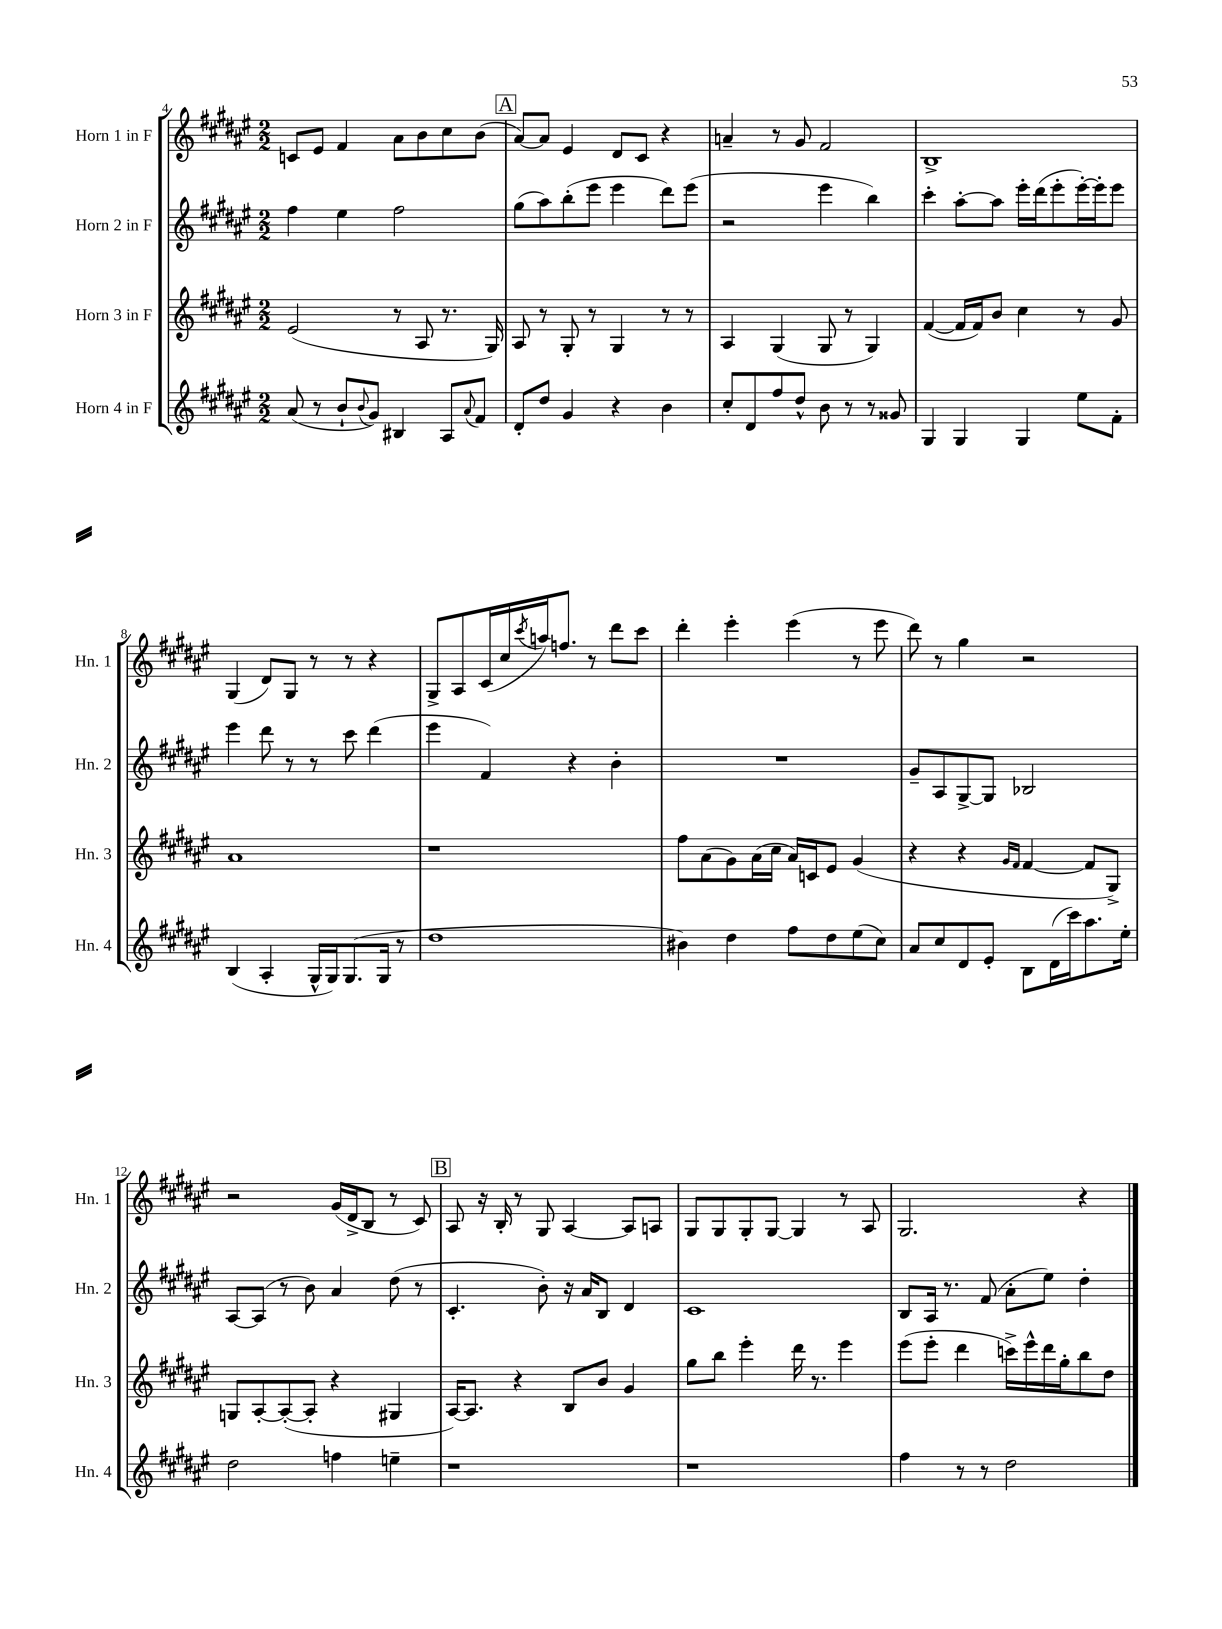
<<
\new StaffGroup <<
\new Staff = "s0" \with { instrumentName = "Horn 1 in F" shortInstrumentName = "Hn. 1" } {
    \clef treble \key fis \major \numericTimeSignature \time 2/2
    c'8 eis'8 fis'4 ais'8 b'8 cis''8 b'8( |
    \mark \markup { \box "A" } ais'8~) ais'8 eis'4 dis'8 cis'8 r4 |
    a'4-- r8 gis'8 fis'2 |
    b1-> |
    gis4( dis'8) gis8 r8 r8 r4 |
    gis8-> ais8 cis'16( cis''16 \acciaccatura { cis'''8 } a''16) f''8. r8 dis'''8 cis'''8 |
    dis'''4-. eis'''4-. eis'''4( r8 eis'''8 |
    dis'''8) r8 gis''4 r2 |
    r2 gis'16( dis'16-> b8 r8 cis'8) |
    \mark \markup { \box "B" } ais8 r16 b16-. r8 gis8 ais4~ ais8 a8 |
    gis8 gis8 gis8-. gis8~ gis4 r8 ais8 |
    gis2. r4 \bar "|." |
}
\new Staff = "s1" \with { instrumentName = "Horn 2 in F" shortInstrumentName = "Hn. 2" } {
    \clef treble \key fis \major \numericTimeSignature \time 2/2
    fis''4 eis''4 fis''2 |
    \mark \markup { \box "A" } gis''8( ais''8) b''8-.( eis'''8 eis'''4 dis'''8) eis'''8( |
    r2 eis'''4 b''4) |
    cis'''4-. ais''8~-. ais''8 eis'''16-. dis'''16( eis'''8-. eis'''16~-.) eis'''16-. eis'''8 |
    eis'''4 dis'''8 r8 r8 cis'''8 dis'''4( |
    eis'''4 fis'4) r4 b'4-. |
    R1 |
    gis'8-- ais8 gis8~-> gis8 bes2 |
    ais8~ ais8( r8 b'8) ais'4 dis''8( r8 |
    \mark \markup { \box "B" } cis'4.-. b'8-.) r16 ais'16 b8 dis'4 |
    cis'1 |
    b8 ais16 r8. fis'8( ais'8-. eis''8) dis''4-. \bar "|." |
}
\new Staff = "s2" \with { instrumentName = "Horn 3 in F" shortInstrumentName = "Hn. 3" } {
    \clef treble \key fis \major \numericTimeSignature \time 2/2
    eis'2( r8 ais8 r8. gis16) |
    \mark \markup { \box "A" } ais8 r8 gis8-. r8 gis4 r8 r8 |
    ais4 gis4( gis8 r8 gis4) |
    fis'4~( fis'16 fis'16) b'8 cis''4 r8 gis'8 |
    ais'1 |
    r1 |
    fis''8 ais'8( gis'8) ais'16( cis''16 ais'16) c'16 eis'8 gis'4( |
    r4 r4 \grace { gis'16 fis'16 } fis'4~ fis'8 gis8->) |
    g8 ais8~-. ais8~-.( ais8-. r4 gis4 |
    \mark \markup { \box "B" } ais16~) ais8. r4 b8 b'8 gis'4 |
    gis''8 b''8 eis'''4-. dis'''16 r8. eis'''4 |
    eis'''8( eis'''8-. dis'''4 c'''16->) eis'''16-^ dis'''16 gis''16-. b''8 dis''8 \bar "|." |
}
\new Staff = "s3" \with { instrumentName = "Horn 4 in F" shortInstrumentName = "Hn. 4" } {
    \clef treble \key fis \major \numericTimeSignature \time 2/2
    ais'8( r8 b'8-! \appoggiatura { b'8 } gis'8) bis4 ais8 \appoggiatura { ais'8 } fis'8 |
    \mark \markup { \box "A" } dis'8-. dis''8 gis'4 r4 b'4 |
    cis''8-. dis'8 fis''8 dis''8-^ b'8 r8 r8 gisis'8 |
    gis4 gis4 gis4 eis''8 fis'8-. |
    b4( ais4-. gis16-^ gis16) gis8.( gis16 r8 |
    dis''1 |
    bis'4) dis''4 fis''8 dis''8 eis''8( cis''8) |
    ais'8 cis''8 dis'8 eis'8-. b8 dis'16( cis'''16) ais''8. eis''16-. |
    dis''2 f''4 e''4-- |
    \mark \markup { \box "B" } r1 |
    r1 |
    fis''4 r8 r8 dis''2 \bar "|." |
}
>>
>>
\layout { \context { \Score currentBarNumber = #4 } }
